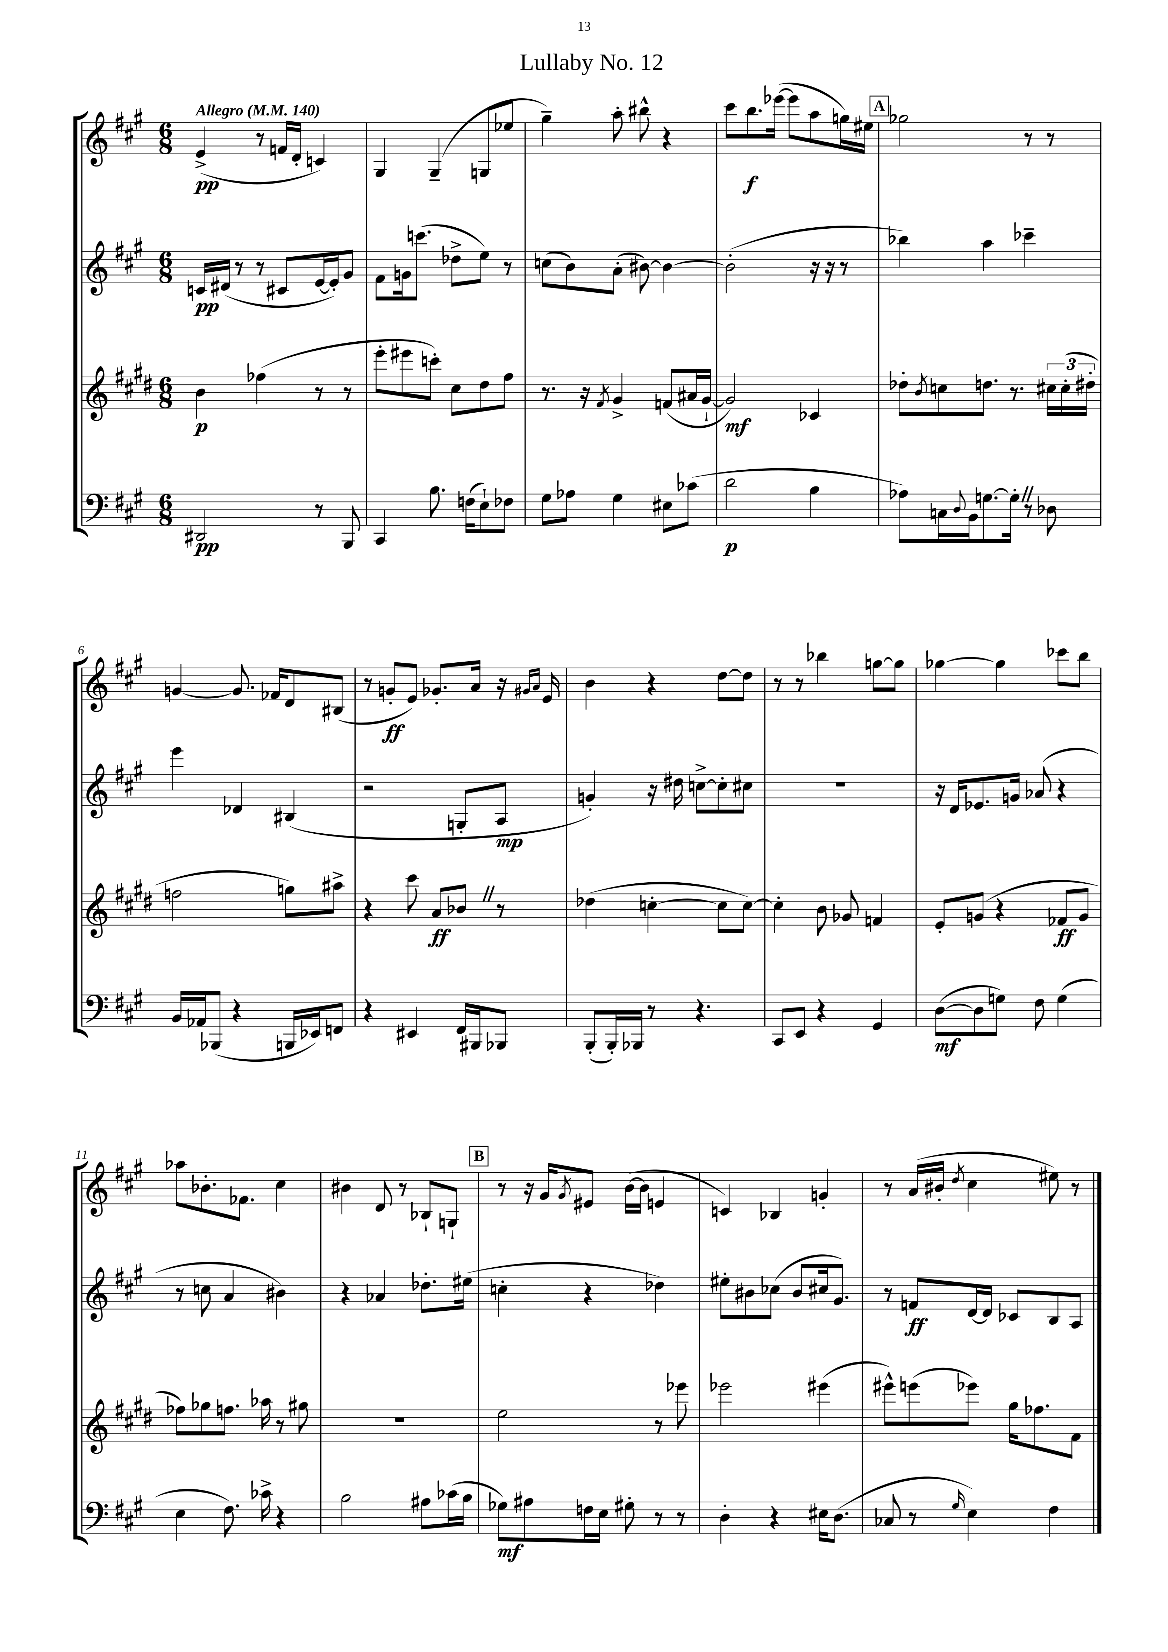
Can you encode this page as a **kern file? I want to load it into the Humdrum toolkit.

**kern	**dynam	**kern	**dynam	**kern	**dynam	**kern	**dynam
*part4	*part4	*part3	*part3	*part2	*part2	*part1	*part1
*staff4	*staff4	*staff3	*staff3	*staff2	*staff2	*staff1	*staff1
*clefF4	*	*clefG2	*	*clefG2	*	*clefG2	*
*k[f#c#g#]	*	*k[f#c#g#d#]	*	*k[f#c#g#]	*	*k[f#c#g#]	*
*M6/8	*	*M6/8	*	*M6/8	*	*M6/8	*
*MM140	*	*MM140	*	*MM140	*	*MM140	*
=1	=1	=1	=1	=1	=1	=1	=1
!	!	!	!	!	!	!LO:TX:a:B:t=Allegro	!
2DD#X/	pp	4b\	p	16cn/LL	pp	(4e^/	pp
.	.	.	.	(16d#X/JJ	.	.	.
.	.	.	.	8r	.	.	.
.	.	(4ff-X\	.	8r	.	8r	.
.	.	.	.	8c#X/L	.	16fn/LL	.
.	.	.	.	.	.	16d'/JJ	.
8r	.	8r	.	[16e/L	.	4cn/)	.
.	.	.	.	16e'/J])	.	.	.
8BBB/	.	8r	.	8g#/J	.	.	.
=2	=2	=2	=2	=2	=2	=2	=2
4CC#/	.	8eee'\L	.	8f#\L	.	4G#/	.
.	.	8eee#X\	.	16gn\k	.	.	.
.	.	.	.	(8.cccn\J	.	.	.
8.B\	.	8cccn'\J)	.	.	.	(4G#~/	.
.	.	8cc#\L	.	8dd-X^\L	.	.	.
(16Fn\KL	.	.	.	.	.	.	.
8E`\)	.	8dd#\	.	8ee\J)	.	8Gn/L	.
8F-X\J	.	8ff#\J	.	8r	.	8ee-X/J	.
=3	=3	=3	=3	=3	=3	=3	=3
8G#\L	.	8.r	.	(8ccn\L	.	4gg#~\)	.
8A-X\J	.	.	.	8b\)	.	.	.
.	.	16r	.	.	.	.	.
.	.	8qf#/	.	.	.	.	.
4G#\	.	4g#^/	.	(8a'\J	.	8aa'\	.
.	.	.	.	[8b#X\)	.	8bb#X^^\	.
8E#X\L	.	(8fn/L	.	4b#\_	.	4r	.
(8c-X\J	.	16a#X/L	.	.	.	.	.
.	.	[16g#`/JJ	.	.	.	.	.
=4	=4	=4	=4	=4	=4	=4	=4
2d\	p	2g#/])	mf	(2b#'\]	.	8ccc#\L	.
.	.	.	.	.	.	8.bb\	f
.	.	.	.	.	.	([16eee-X\Jk	.
.	.	.	.	.	.	8eee-\L]	.
4B\	.	4c-X/	.	16r	.	8aa\	.
.	.	.	.	16r	.	.	.
.	.	.	.	8r	.	16ggn\L)	.
.	.	.	.	.	.	16ee#X\JJ	.
!!LO:REH:place=s1:t=A
=5	=5	=5	=5	=5	=5	=5	=5
8A-X\L)	.	8dd-X'\L	.	4bb-X\)	.	2gg-X\	.
.	.	8qb/	.	.	.	.	.
16Cn\L	.	8ccn\	.	.	.	.	.
8qqD/	.	.	.	.	.	.	.
16BB\J	.	.	.	.	.	.	.
[8.Gn\	.	8.ddn\J	.	4aa\	.	.	.
16G'Z\Jk]	.	8.r	.	.	.	.	.
8r	.	.	.	4ccc-X~\	.	8r	.
8D-X\	.	24cc#X\LL	.	.	.	8r	.
.	.	(24cc#'\	.	.	.	.	.
.	.	24dd#X'\JJ	.	.	.	.	.
!!LO:LB:g=z
=6	=6	=6	=6	=6	=6	=6	=6
16BB/LL	.	2ffn\	.	4eee\	.	[4gn/	.
16AA-X/J	.	.	.	.	.	.	.
(8BBB-X/J	.	.	.	.	.	.	.
4r	.	.	.	4d-X/	.	8.g/]	.
.	.	.	.	.	.	16f-X/KL	.
16BBBn/LL	.	8ggn\L)	.	(4B#X/	.	8d/	.
16EE-X/J)	.	.	.	.	.	.	.
8FFn/J	.	8aa#X^\J	.	.	.	(8B#X/J	.
=7	=7	=7	=7	=7	=7	=7	=7
4r	.	4r	.	2r	.	8r	.
.	.	.	.	.	.	8gn'/L	ff
4EE#X/	.	8ccc#\	.	.	.	8e/J)	.
.	.	8a/L	ff	.	.	8.g-X'/L	.
16FF#/LL	.	8b-XZ/J	.	8Gn'/L	.	.	.
16BBB#X/J	.	.	.	.	.	16a/Jk	.
8BBB-X/J	.	8r	.	8A/J	mp	16r	.
.	.	.	.	.	.	16qqg#X/LL	.
.	.	.	.	.	.	16qqa/JJ	.
.	.	.	.	.	.	16e/	.
=8	=8	=8	=8	=8	=8	=8	=8
(8BBB'/L	.	(4dd-X\	.	4gn'/)	.	4b\	.
16BBB'/L)	.	.	.	.	.	.	.
16BBB-X/JJ	.	.	.	.	.	.	.
8r	.	[4ccn'\	.	16r	.	4r	.
.	.	.	.	16dd#X\	.	.	.
4.r	.	.	.	[8ccn^\L	.	.	.
.	.	8cc\L]	.	8cc'\]	.	[8dd\L	.
.	.	[8cc\J)	.	8cc#X\J	.	8dd\J]	.
=9	=9	=9	=9	=9	=9	=9	=9
8CC#/L	.	4cc'\]	.	2.r	.	8r	.
8EE/J	.	.	.	.	.	8r	.
4r	.	8b\	.	.	.	4bb-X\	.
.	.	8g-X/	.	.	.	.	.
4GG#/	.	4fn/	.	.	.	[8ggn\L	.
.	.	.	.	.	.	8gg\J]	.
=10	=10	=10	=10	=10	=10	=10	=10
([8D\L	mf	8e'/L	.	16r	.	[4gg-X\	.
.	.	.	.	16d/KL	.	.	.
8D\]	.	(8gn/J	.	8.e-X/	.	.	.
8Gn\J)	.	4r	.	.	.	4gg-\]	.
.	.	.	.	16gn/Jk	.	.	.
8F#\	.	.	.	(8a-X/	.	.	.
(4G\	.	8f-X/L	ff	4r	.	8ccc-X\L	.
.	.	8g/J	.	.	.	8bb\J	.
!!LO:LB:g=z
=11	=11	=11	=11	=11	=11	=11	=11
4E\	.	8ff-X\L)	.	8r	.	8aa-X\L	.
.	.	8gg-X\	.	8ccn\	.	8.b-X'\	.
8.F#\)	.	8.ffn\J	.	4a/	.	.	.
.	.	.	.	.	.	8.f-X\J	.
16c-X^\	.	16aa-X\	.	.	.	.	.
4r	.	8r	.	4b#X\)	.	4cc#\	.
.	.	8gg#X\	.	.	.	.	.
=12	=12	=12	=12	=12	=12	=12	=12
2B\	.	2.r	.	4r	.	4b#X\	.
.	.	.	.	4a-X/	.	8d/	.
.	.	.	.	.	.	8r	.
8A#X\L	.	.	.	8.dd-X'\L	.	8B-X`/L	.
(16c-X\L	.	.	.	.	.	8Gn`/J	.
16B\JJ	.	.	.	(16ee#X\Jk	.	.	.
!!LO:REH:place=s1:t=B
=13	=13	=13	=13	=13	=13	=13	=13
8G-X\L)	mf	2ee\	.	4ccn'\	.	8r	.
8A#X\	.	.	.	.	.	16r	.
.	.	.	.	.	.	16g#/KL	.
.	.	.	.	.	.	8qg#/	.
16Fn\L	.	.	.	4r	.	8e#X/J	.
16E\JJ	.	.	.	.	.	.	.
8G#X'\	.	.	.	.	.	([16b\LL	.
.	.	.	.	.	.	16b\JJ]	.
8r	.	8r	.	4dd-X\)	.	4en/	.
8r	.	8eee-X\	.	.	.	.	.
=14	=14	=14	=14	=14	=14	=14	=14
4D'\	.	2eee-X\	.	8ee#X'\L	.	4cn/)	.
.	.	.	.	8b#X\	.	.	.
4r	.	.	.	(8cc-X\J	.	4B-X/	.
.	.	.	.	8b#/L	.	.	.
16E#X\KL	.	(4eee#X\	.	16cc#X/k	.	4gn'/	.
(8.D\J	.	.	.	8.g#/J)	.	.	.
=15	=15	=15	=15	=15	=15	=15	=15
8C-X/	.	8eee#X^^\L)	.	8r	.	8r	.
8r	.	(8eeen\	.	8fn/L	ff	(16a/LL	.
.	.	.	.	.	.	16b#X'/JJ	.
16qqG#/	.	.	.	.	.	8qdd/	.
4E\)	.	8eee-X\J)	.	[16d/L	.	4cc#\	.
.	.	.	.	16d/JJ]	.	.	.
.	.	16gg#\KL	.	8c-X/L	.	.	.
.	.	8.ff-X\	.	.	.	.	.
4F#\	.	.	.	8B/	.	8ee#X\)	.
.	.	8f#\J	.	8A/J	.	8r	.
==	==	==	==	==	==	==	==
*-	*-	*-	*-	*-	*-	*-	*-
